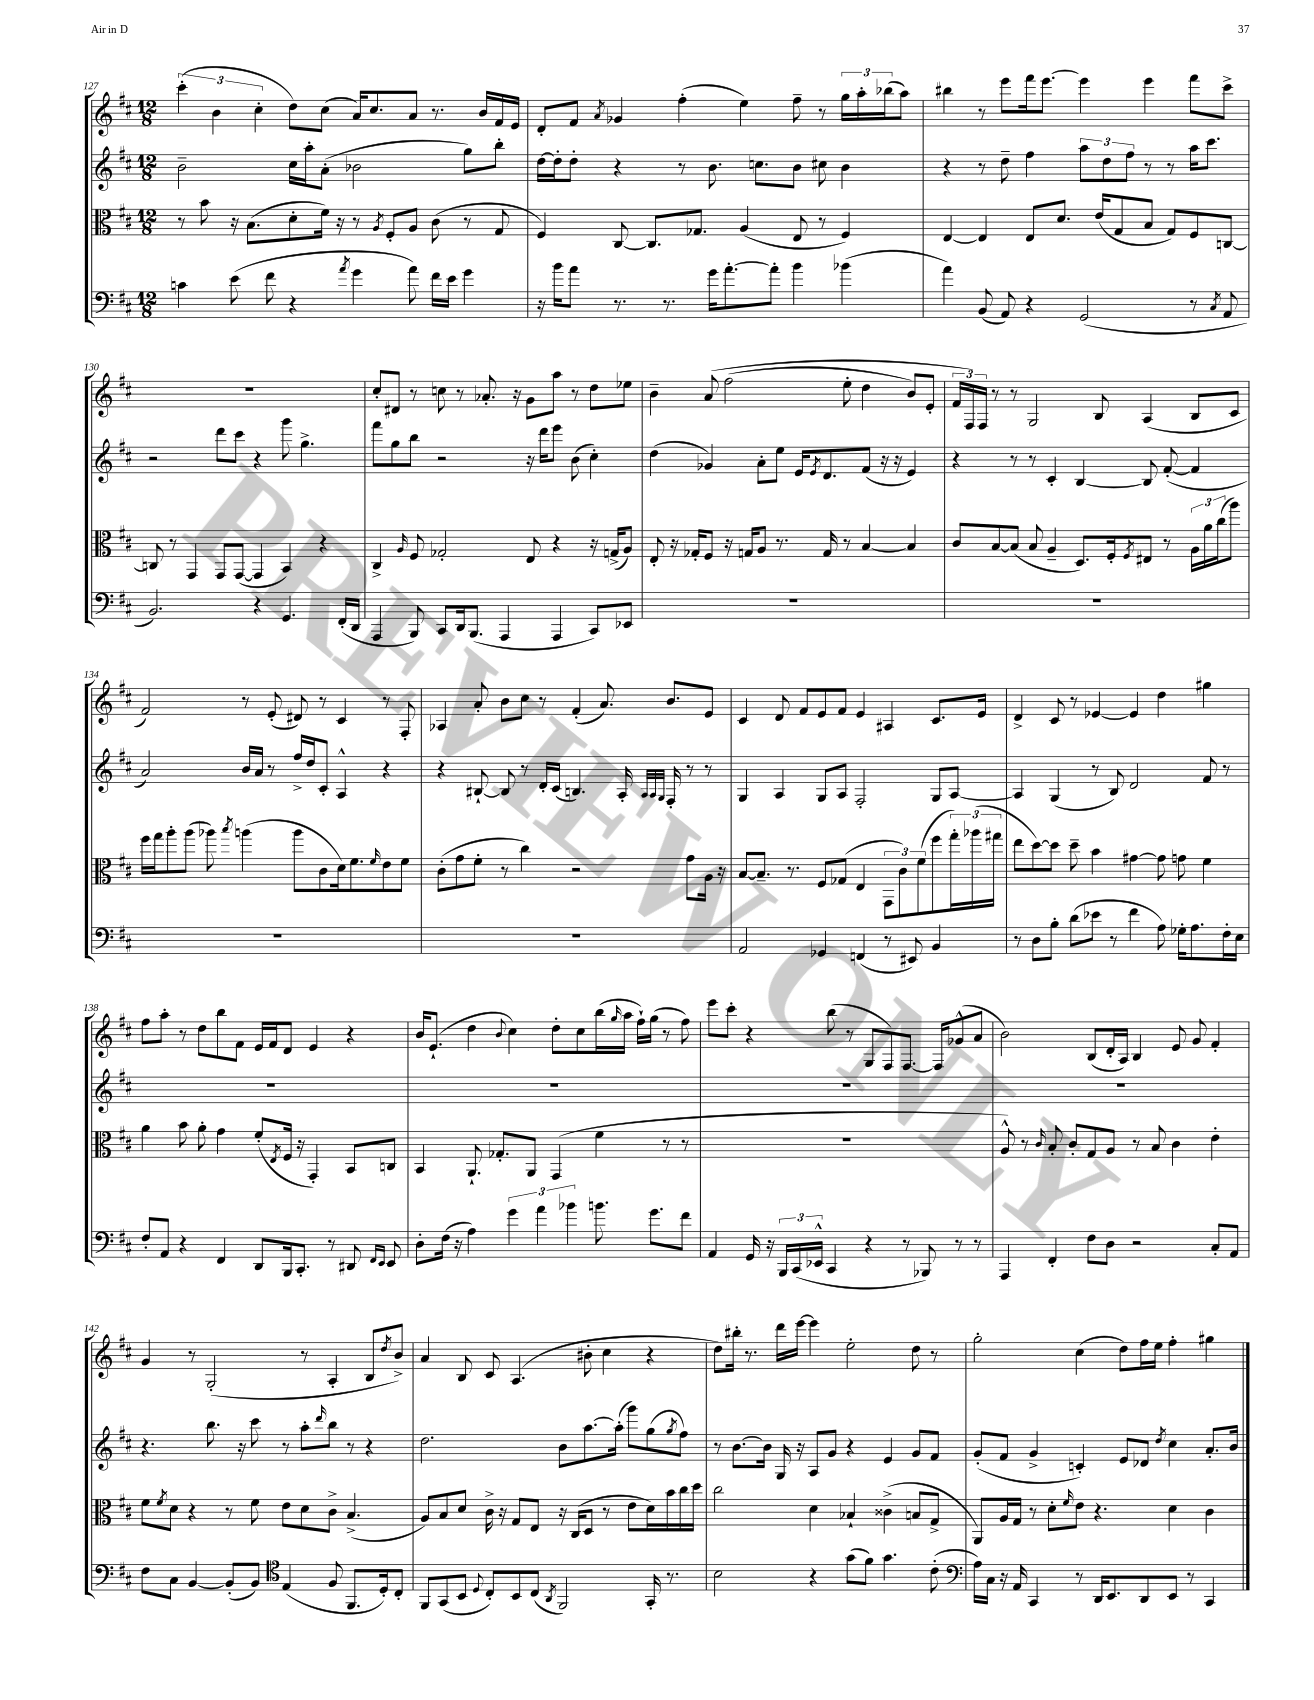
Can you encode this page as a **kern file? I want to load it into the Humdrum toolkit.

**kern	**kern	**kern	**kern
*staff4	*staff3	*staff2	*staff1
*clefF4	*clefC3	*clefG2	*clefG2
*k[f#c#]	*k[f#c#]	*k[f#c#]	*k[f#c#]
*M12/8	*M12/8	*M12/8	*M12/8
4c\	8r	2b~\	(6ccc#'\
.	8b\	.	.
.	.	.	6b\
(8e\	16r	.	.
.	(8.B\L	.	.
.	.	.	6cc#'\
8f#\	.	.	.
4r	8d'\	16cc#\LL	8dd\L)
.	.	16aa'\J	.
.	16f#\Jk)	(8a'\J	(8cc#\J
.	16r	.	.
8qa/	.	.	.
4g\	8r	2b-\	16a/LK)
.	.	.	8.cc#/
.	8qA/	.	.
.	8F#'/L	.	.
8a\)	8A/J	.	8a/J
16f#\LL	(8c#\	.	8.r
16e\JJ	.	.	.
4g\	8r	8gg\L)	.
.	.	.	16b/LL
.	8G/	8bb'\J	16f#/
.	.	.	16e/JJ
=	=	=	=
16r	4F#/)	[16dd\LL	8d'/L
16b\LK	.	16dd'\]J	.
8a\J	.	8dd'\J	8f#/J
.	.	.	8qa/
8.r	[8C#/	4r	4g-/
.	8.C#/]L	.	.
8.r	.	.	.
.	.	8r	(4ff#'\
.	8.G-/J	.	.
16g\LK	.	8.b\	.
[8.a'\	.	.	.
.	(4A/	.	4ee\)
.	.	8.cc\L	.
8a'\]J	.	.	.
4b\	8E/	8b\J	8ff#~\
.	8r	8cc#\	8r
(4b-\	4F#/)	4b\	24gg\LL
.	.	.	24aa'\
.	.	.	(24bb-\J
.	.	.	8aa\J)
=	=	=	=
4a\)	[4E/	4r	4bb#\
(8BB/	4E/]	8r	8r
8AA/)	.	8dd~\	8eee\L
4r	8E/L	4ff#\	16fff#\k
.	.	.	[8.eee\J
.	8.d/J	.	.
(2GG/	.	12aa\L	4eee\]
.	(16e/LK	.	.
.	.	12dd\	.
.	8G/	.	.
.	.	12ff#\J	.
.	8B/J	8r	4eee\
.	8G/L)	8r	.
8r	8F#/	16aa\LK	8fff#\L
.	.	8.ccc#\J	.
8qC#/	.	.	.
8AA/	[8C/J	.	8ccc#^\J
=	=	=	=
2.BB/)	8C/]	2r	1.r
.	8r	.	.
.	4GG/	.	.
.	8GG/L	8ddd\L	.
.	([8GG/J	8ccc#\J	.
4r	4GG/]	4r	.
4.GG/	4BB/)	8ggg\	.
.	.	4.gg^\	.
.	4r	.	.
(16FF#'/LL	.	.	.
16DD/JJ	.	.	.
=	=	=	=
4AAA/	4C#^/	8fff#\L	8cc#'/L
.	.	8gg\	8d#/J
.	16qqA/	.	.
8BBB/)	8F#/	8bb\J	8r
8CC#/L	2G-'/	2r	8cc\
16DD/k	.	.	8r
(8.BBB/J	.	.	.
.	.	.	8.a-'/
4AAA/	.	.	.
.	.	.	16r
.	8E/	16r	8g\L
.	.	16ddd\LK	.
4AAA/	4r	8eee\J	8aa\J
.	.	(8b\	8r
8CC#/L)	16r	4cc#'\)	8dd\L
.	(16G^/LK	.	.
8EE-/J	8A/J)	.	8ee-\J
=	=	=	=
1.r	8E'/	(4dd\	4b~\
.	16r	.	.
.	16G-'/LK	.	.
.	8F#/J	4g-/)	&(8a/
.	16r	.	(2ff#\
.	16G/LK	.	.
.	8A/J	8a'\L	.
.	8.r	8ee\J	.
.	.	16e/LK	.
.	.	8qe/	.
.	16G/	8.d/	.
.	8r	.	8ee'\
.	[4B/	(8f#/J	4dd\
.	.	16r	.
.	.	16r	.
.	4B/]	4e/)	8b/L)
.	.	.	8e'/J
=	=	=	=
1.r	8c#/L	4r	24f#/LL
.	.	.	24F#/&)
.	.	.	24F#/JJ
.	[8B/	.	8r
.	(8B/]J	8r	8r
.	8B/	8r	2G/
.	4A~/	4c#'/	.
.	8.D/L)	[4B/	.
.	.	.	8B/
.	16F#'/k	.	.
.	8qF#/	.	.
.	8E#/J	8B/]	(4A/
.	8r	([8f#'/	.
.	24A\LL	4f#/]	8B/L
.	24a\	.	.
.	(24cc#\J	.	.
.	8aa\J)	.	8c#/J
=	=	=	=
1.r	16ff#\LL	2a/)	2f#/)
.	16gg\J	.	.
.	8aa'\	.	.
.	(8aa\J	.	.
.	8aa-\)	.	.
.	8qbb/	.	.
.	(4aa\	16b/LL	8r
.	.	16a/JJ	.
.	.	8r	(8e'/
.	8aa\L	16ff#^/LL	8d#/)
.	.	16dd/J	.
.	8c#\	8c#'/J	8r
.	16d\k)	4A^^/	4c#/
.	8.f#\	.	.
.	16qqf#/	.	.
.	8e\	4r	8r
.	8f#\J	.	8F#'/
=	=	=	=
1.r	(8c#'\L	4r	4A-/
.	8g\	.	.
.	8f#'\J	[8B#`/	8a'/
.	8r	8B#/]	8b\L
.	4cc#\)	8r	8cc#\J
.	.	16d'/LL	8r
.	.	(16c#/JJ	.
.	2r	4.B/)	(4f#'/
.	.	.	8.a/)
.	.	16A'/	.
.	.	32qqA/LLL	.
.	.	32qqA/	.
.	.	32qqG/JJJ	.
.	.	16F#'/	8.b/L
.	8g\L	8r	.
.	16A\Jk	8r	8e/J
.	16r	.	.
=	=	=	=
2AA/	[8B/L	4G/	4c#/
.	8.B~/]J	.	.
.	.	4A/	8d/
.	8.r	.	.
.	.	.	8f#/L
4GG-/	8F#/L	8G/L	8e/
.	(8G-/J	8A/J	8f#/J
(4FF/	4E/	2F#'/	4e/
8r	12GG\L	.	4A#/
.	12c#\)	.	.
8EE#/)	.	.	.
.	(12f#\	.	.
4BB/	8ff#\	8G/L	8.c#/L
.	24gg'\L)	[8A/J	.
.	(24aa-\	.	.
.	.	.	16e/Jk
.	24gg#\JJ	.	.
=	=	=	=
8r	8ee\L	4A/]	4d^/
8D\L	[8dd\)	.	.
8B'\J	8dd\]J	(4G/	8c#/
(8d\L	8dd~\	.	8r
8e-\J	4b\	8r	[4e-/
8r	.	8B/)	.
4f#\	[4g#\	2d/	4e-/]
8A\)	8g#\]	.	4dd\
16G-'\LK	8g\	.	.
8.A\	.	.	.
.	4f#\	8f#/	4gg#\
16F#'\L	.	8r	.
16E\JJ	.	.	.
=	=	=	=
8F#'/L	4a\	1.r	8ff#\L
8AA/J	.	.	8aa'\J
4r	8b\	.	8r
.	8a'\	.	8dd\L
4FF#/	4g\	.	8bb\
.	.	.	8f#\J
8DD/L	(8f#'/L	.	16e/LL
.	.	.	16f#/J
.	8qE/	.	.
16BBB/k	16F#/Jk	.	8d/J
8.CC#'/J	16r	.	.
.	4GG'/)	.	4e/
8r	.	.	.
8DD#/	8BB/L	.	4r
16qqFF#/LL	.	.	.
16qqEE/JJ	.	.	.
8EE/	8C/J	.	.
=	=	=	=
8D'\L	4BB/	1.r	16b/LK
.	.	.	(8.e`/J
(16F#\Jk	.	.	.
16r	.	.	.
4A\)	8.AA`/	.	4dd\
.	8.G-'/L	.	.
.	.	.	8qqb/
6g\	.	.	4cc#\)
.	8AA/J	.	.
6a\	.	.	.
.	(4GG/	.	8dd'\L
6b-\	.	.	.
.	.	.	8cc#\
8.b\	4f#\	.	(16bb\L
.	.	.	16qqgg/
.	.	.	16aa\JJ
.	.	.	16ff#`\LL)
8.g\L	.	.	(16gg\JJ
.	8r	.	8r
8f#\J	8r	.	8ff#\)
=	=	=	=
4AA/	1.r	1.r	8eee\L
.	.	.	8ccc#'\J
16GG/	.	.	4r
16r	.	.	.
24BBB/LL	.	.	.
(24CC#/	.	.	.
24EE-^^/JJ	.	.	.
4CC#/	.	.	(8bb\
.	.	.	8r
4r	.	.	8G/L
.	.	.	8F#/)
8r	.	.	[8.F#/J
8BBB-/)	.	.	.
.	.	.	16F#/]LK
8r	.	.	(8g-^^/
8r	.	.	8a/J
=	=	=	=
4AAA/	8A^^/)	1.r	2b\)
.	8r	.	.
.	16qqc#/	.	.
4FF#'/	8B'/	.	.
.	8c#'/L	.	.
8F#\L	8G/	.	(8B/L
8D\J	8A/J	.	16d'/L
.	.	.	16A/JJ)
2r	8r	.	4B/
.	8B/	.	.
.	4c#\	.	8e/
.	.	.	8g/
8C#'/L	4e'\	.	4f#'/
8AA/J	.	.	.
=	=	=	=
8F#\L	8f#\L	4.r	4g/
.	8qf#/	.	.
8C#\J	8d\J	.	.
[4BB/	4r	.	8r
.	.	8.bb\	(2G'/
(8BB'/]L	8r	.	.
.	.	16r	.
8BB/J)	8f#\	8ccc#\	.
*clefC4	*	*	*
(4E/	8e\L	8r	.
.	8d\	8aa'\L	8r
.	.	16qqddd/	.
8F#/	8c#^\J	8bb\J	4A'/
8.FF#/L	(4.B^/	8r	.
.	.	4r	8B/L
16D'/k)	.	.	.
.	.	.	8qdd/
8C#'/J	.	.	8b^/J)
=	=	=	=
8FF#/L	8A/L)	2.dd\	4a/
(8GG/	8B/	.	.
8BB/J	8d/J	.	8B/
8qqD/	.	.	.
8C#'/L)	16c#^\	.	8c#/
.	16r	.	.
8BB/	8G/L	.	(4.A/
(8C#/J	8E/J	.	.
8qAA/	.	.	.
2FF#/)	16r	8b\L	.
.	(16C#/LK	.	.
.	8D/J	[8.aa\	8b#'\
.	8r	.	4cc#\
.	.	(16aa'\]Jk	.
.	8e\L	8ggg\L)	.
16GG'/	16d\L)	(8gg\	4r
8.r	16b\	.	.
.	.	8qgg/	.
.	16cc#\	8ff#\J)	.
.	16dd\JJ	.	.
=	=	=	=
2B\	2cc#\	8r	8dd\L)
.	.	[8.b\L	16bb#'\Jk
.	.	.	8.r
.	.	16b\]Jk	.
.	.	16G/	16ddd\LL
.	.	16r	[16eee\JJ
4r	4d\	8A/L	4eee\]
.	.	8g/J	.
(8g\L	4B-`/	4r	2ee'\
8f#\J)	.	.	.
4.g\	(4c##^\	4e/	.
.	8B/L	8g/L	8dd\
(8c#'\	8G^/J	8f#/J	8r
=	=	=	=
*clefF4	*	*	*
16A\LL)	8AA/L)	(8g'/L	2gg'\
16C#\JJ	.	.	.
16r	16A/L	8f#/J	.
16AA/	16G/JJ	.	.
4CC#/	8r	4g^/	.
.	8d'\L	.	.
.	16qqf#/	.	.
8r	8e\J	4c'/)	(4cc#\
16DD/LK	4.r	.	.
8.EE/	.	.	.
.	.	8e/L	8dd\L)
8DD/	.	8d-/J	16ff#\L
.	.	.	16ee\JJ
.	.	8qdd/	.
8EE/J	4d\	4cc#\	4ff#'\
8r	.	.	.
4CC#/	4c#\	8.a'/L	4gg#\
.	.	16b/Jk	.
==	==	==	==
*-	*-	*-	*-
